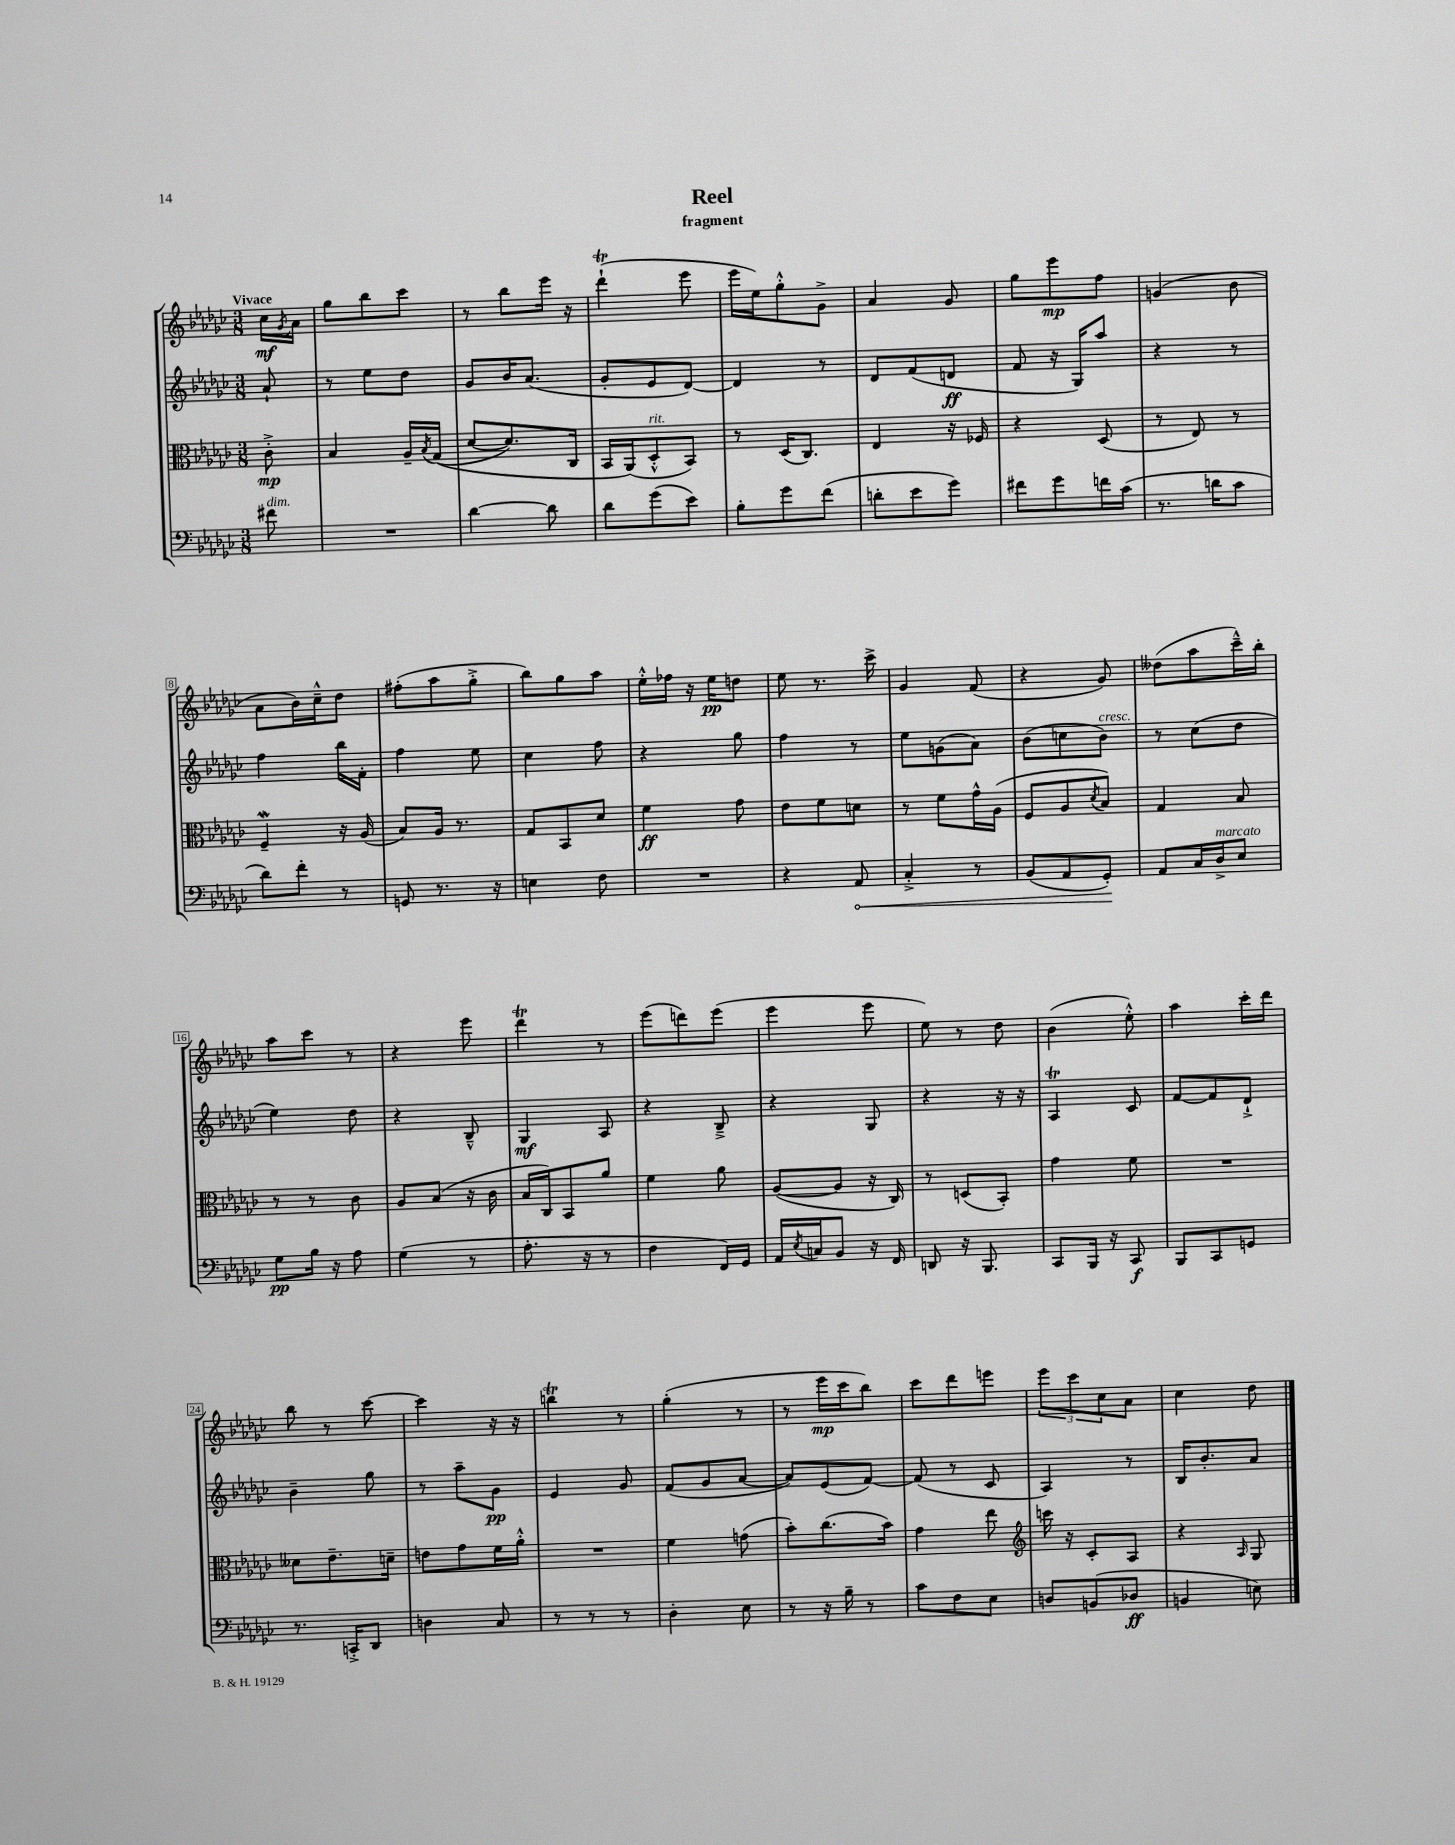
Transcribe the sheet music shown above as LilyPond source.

\header { title = "Reel" subtitle = "fragment" }
<<
\new StaffGroup <<
\new Staff = "s0" {
    \clef treble \key ges \major \numericTimeSignature \time 3/8 \partial 8 \tempo "Vivace"
    ces''16\mf \acciaccatura { ges'8 } aes'16 |
    ges''8 bes''8 ces'''8 |
    r8 bes''8 ees'''16 r16 |
    des'''4-!\trill( ees'''8 |
    ees'''16 ees''16) ges''8-.-^ ges'8-> |
    aes'4 ges'8 |
    ges''8 ees'''8\mp f''8 |
    g'4( bes'8 |
    aes'8 bes'16) ces''16---^ des''8 |
    fis''8-.( aes''8 ges''8-.-> |
    bes''8) ges''8 aes''8 |
    ees''16-.-^ fes''16 r16 ees''16\pp d''8 |
    ees''8 r8. ces'''16-> |
    ges'4 f'8( |
    r4 ges'8) |
    deses''8( aes''8 ces'''16---^) bes''16-. |
    aes''8 ces'''8 r8 |
    r4 ees'''8 |
    des'''4\trill r8 |
    ees'''8( d'''8) ees'''8( |
    ees'''4 ees'''8 |
    ees''8) r8 des''8 |
    bes'4( ees''8-.-^) |
    aes''4 ces'''16-. des'''16 |
    bes''8 r8 ces'''8~ |
    ces'''4 r16 r16 |
    b''4\trill r8 |
    ges''4-.( r8 |
    r8 ees'''16\mp ces'''16 bes''8) |
    ces'''8 des'''8 e'''8 |
    \tuplet 3/2 { ees'''8 ces'''8 ces''8 } aes'8 |
    ces''4 des''8 \bar "|." |
}
\new Staff = "s1" {
    \clef treble \key ges \major \numericTimeSignature \time 3/8 \partial 8
    aes'8-! |
    r8 ees''8 des''8 |
    ges'8 bes'16 aes'8.( |
    ges'8-. ees'8 des'8~) |
    des'4 r8 |
    des'8 f'8( d'8\ff |
    f'8 r16 ges16) aes''8 |
    r4 r8 |
    f''4 bes''16 f'16-. |
    f''4 ees''8 |
    ces''4 f''8 |
    r4 ges''8 |
    f''4 r8 |
    ees''8 g'8( aes'8) |
    bes'8( c''8 bes'8^\markup { \italic "cresc." }) |
    r8 ces''8( des''8 |
    ees''4) des''8 |
    r4 bes8---^ |
    ges4\mf aes8 |
    r4 bes8---> |
    r4 ges8 |
    r4 r16 r16 |
    aes4\trill ces'8 |
    f'8~ f'8 des'8-!-> |
    bes'4-- ges''8 |
    r8 aes''8-- ges'8\pp |
    ees'4 ges'8 |
    f'8( ges'8 aes'8~ |
    aes'8) ees'8( f'8~) |
    f'8( r8 ces'8 |
    aes4) r8 |
    bes16 bes'8.-. aes'8 \bar "|." |
}
\new Staff = "s2" {
    \clef alto \key ges \major \numericTimeSignature \time 3/8 \partial 8
    ces'8-.->\mp |
    bes4 aes16-- \acciaccatura { bes8 } ges16(\( |
    des'8~ des'8.) ces16 |
    bes,16 aes,16(\) des8-.-^^\markup { \italic "rit." } bes,8) |
    r8 des16( ces8.) |
    ees4 r16 fes16 |
    r4 des8( |
    r8 ees8) r8 |
    f4--\mordent r16 aes16( |
    bes8) aes16 r8. |
    ges8 bes,8 des'8 |
    f'4\ff ges'8 |
    ees'8 f'8 d'8 |
    r8 f'8 ges'16-^ aes16( |
    f8 aes8 \acciaccatura { des'8 } bes8) |
    ges4 bes8 |
    r8 r8 ces'8 |
    aes8 bes8( r16 ces'16 |
    bes16 ces16) bes,8 aes'8 |
    f'4 aes'8 |
    aes8~( aes8 r16 ces16) |
    r8 d8( bes,8-.) |
    ges'4 f'8 |
    R4. |
    deses'8 ees'8.-- d'16-- |
    e'8 ges'8 f'16 aes'16-.-^ |
    R4. |
    f'4 g'8( |
    bes'8-.) ces''8.( bes'16) |
    ges'4 ees''8 |
    \clef treble c'''16 r16 ces'8-. aes8 |
    r4 \grace { aes16 } ges8 \bar "|." |
}
\new Staff = "s3" {
    \clef bass \key ges \major \numericTimeSignature \time 3/8 \partial 8
    fis'8^\markup { \italic "dim." } |
    R4. |
    des'4~ des'8 |
    des'8 ges'8( ees'8) |
    bes8-. ges'8 f'8( |
    d'8-. ees'8 ges'8) |
    fis'8 ges'8 f'16 ces'16( |
    r8. d'16 ces'8 |
    des'8) f'8-. r8 |
    g,8 r8. r16 |
    e4 f8 |
    R4. |
    r4 \once \override Hairpin.circled-tip = ##t aes,8\< |
    ces4-.-> r8 |
    bes,8( aes,8 ges,8-.\!) |
    aes,8 ces16 des16->^\markup { \italic "marcato" } ees8 |
    ges8\pp bes16 r16 aes8 |
    ges4( r8 |
    aes8.-. r16 r8 |
    f4 f,16) ges,16 |
    aes,16 \acciaccatura { ees8 } c16 bes,8 r16 f,16 |
    d,8 r16 bes,,8. |
    ces,8 bes,,16 r16 ces,8\f |
    bes,,8 ces,8 g,8 |
    r8. c,16-.-> des,8 |
    d4 ces8 |
    r8 r8 r8 |
    des4-. ees8 |
    r8 r16 bes16-- r8 |
    ces'8 f8 ees8 |
    d8 b,8( des8\ff |
    b,4 e8) \bar "|." |
}
>>
>>
\layout { \context { \Score \override BarNumber.stencil = #(make-stencil-boxer 0.1 0.3 ly:text-interface::print) } }
